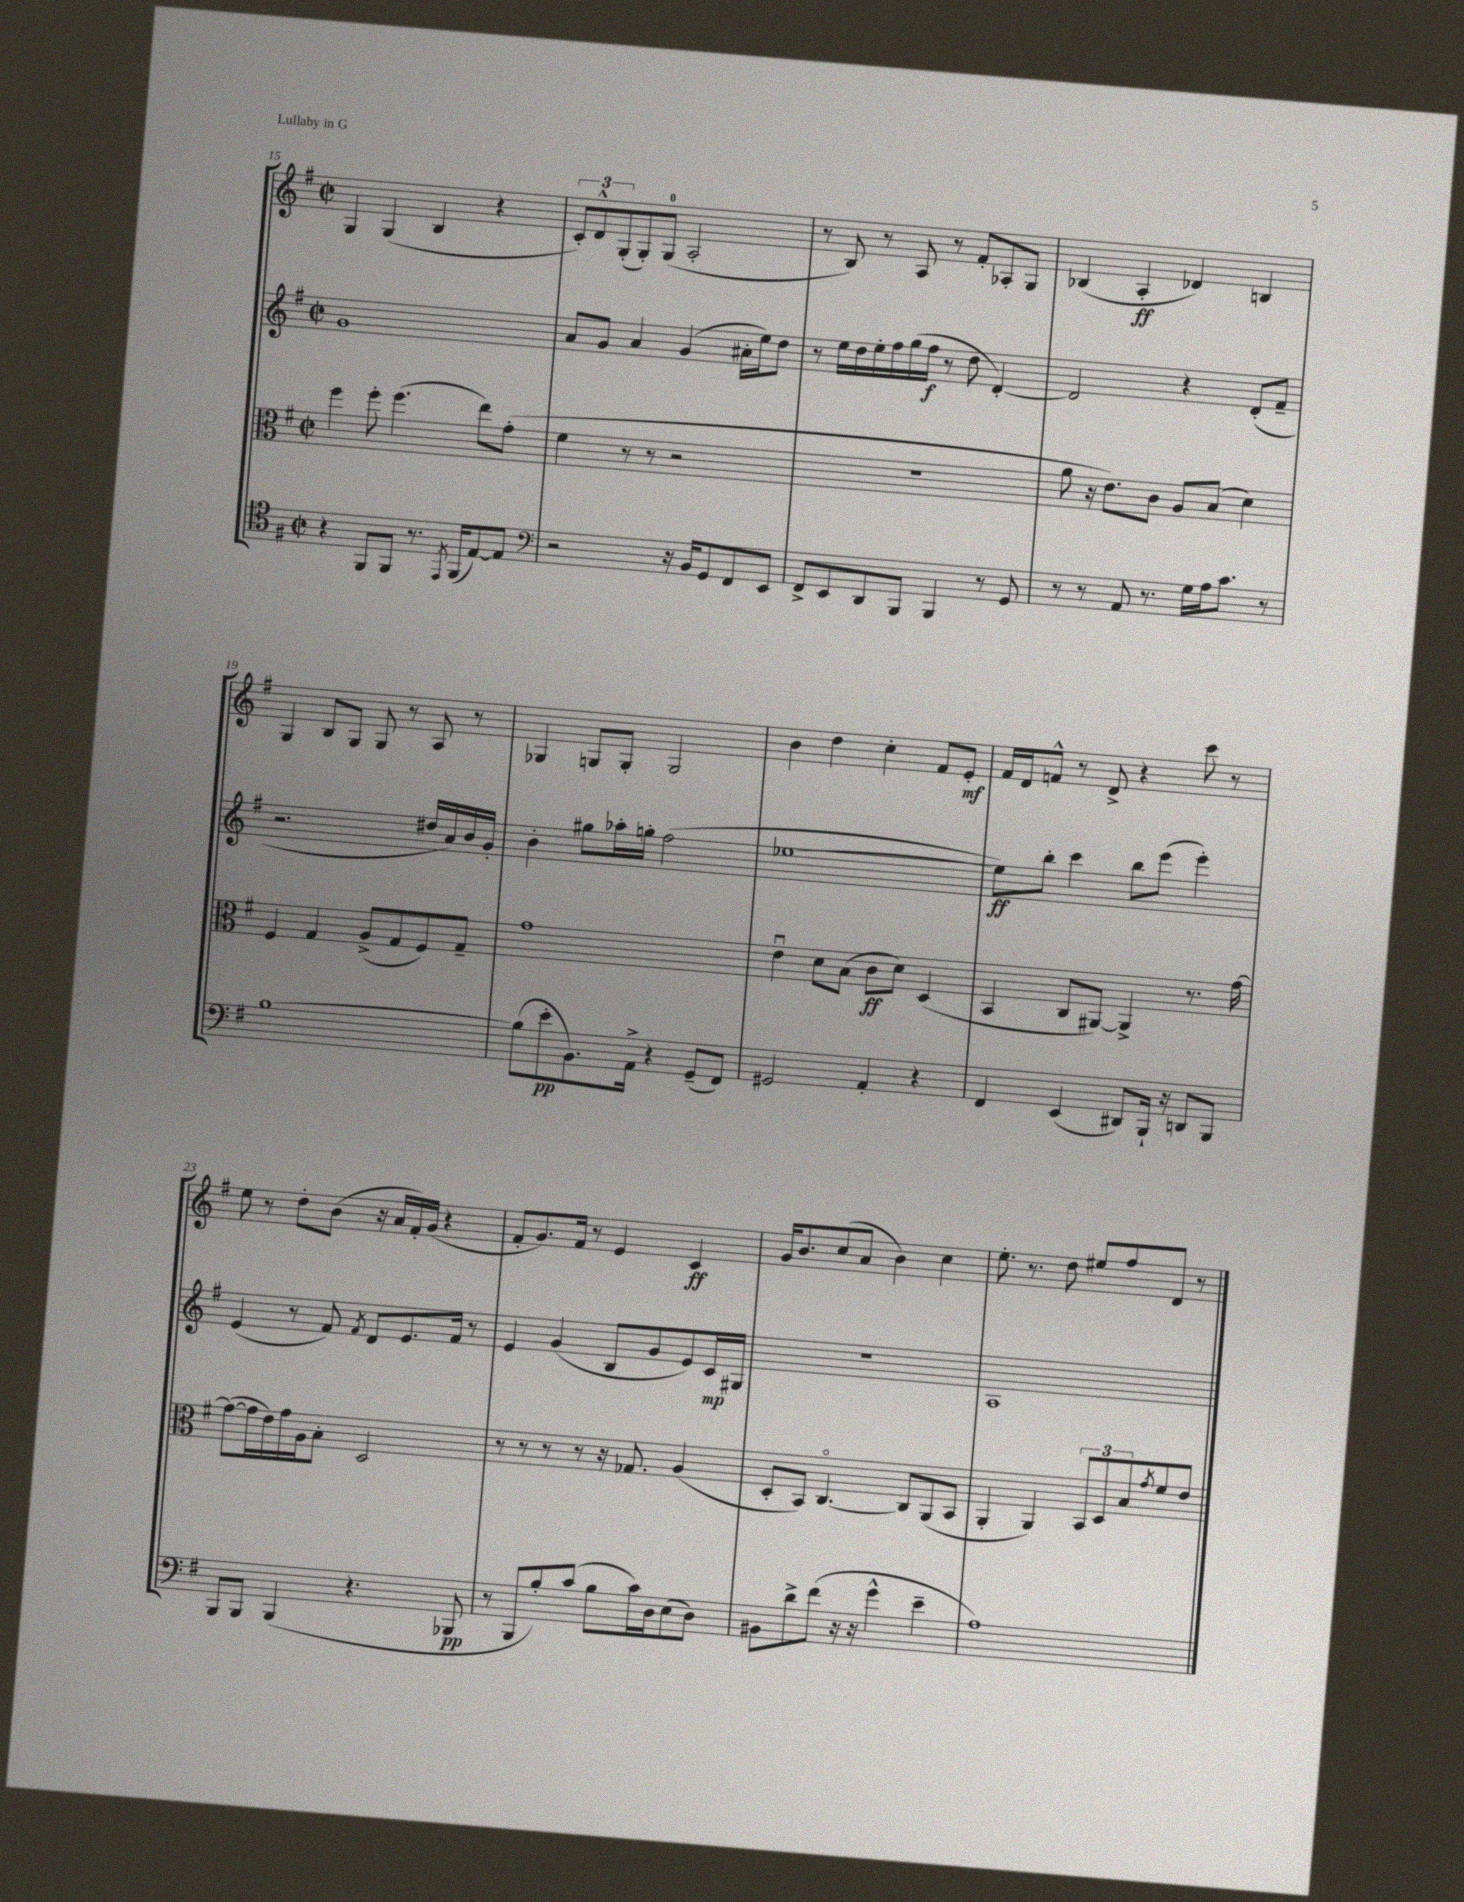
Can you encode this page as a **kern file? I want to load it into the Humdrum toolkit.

**kern	**kern	**kern	**kern
*staff4	*staff3	*staff2	*staff1
*clefC4	*clefC3	*clefG2	*clefG2
*k[f#]	*k[f#]	*k[f#]	*k[f#]
*M2/2	*M2/2	*M2/2	*M2/2
*met(c|)	*met(c|)	*met(c|)	*met(c|)
4r	4ff#\	1g	4G/
8FF#/L	8ff#'\	.	(4G/
8FF#/J	(4.ff#\	.	.
8.r	.	.	4B/
8qEE/	.	.	.
(16FF#/LK	.	.	.
[8E/)	8ee\L)	.	4r
8E/]J	(8g'\J	.	.
=	=	=	=
*clefF4	*	*	*
2r	4f#\	8a/L	12c'/L)
.	.	.	12d^^/
.	.	8g/J	.
.	.	.	(12G'/
.	8r	4a/	8G'/)
.	8r	.	(8G/J
16r	2r	(4g/	2A'/
16BB/LK	.	.	.
8GG/	.	.	.
8FF#/	.	16a#'\LL	.
.	.	16ee\J)	.
8EE/J	.	8dd\J	.
=	=	=	=
8FF#^/L	1r	8r	8r
8EE/	.	16ee\LL	8B/)
.	.	16dd\	.
8DD/	.	16ee'\	8r
.	.	16ff#\	.
8BBB/J	.	(16gg\	8A/
.	.	16ff#\JJ	.
4BBB/	.	8r	8r
.	.	8dd\	8f#'/L
8r	.	[4d'/)	8A-'/
8GG/	.	.	8G/J
=	=	=	=
8r	8a\	2d/]	(4B-/
8r	16r	.	.
.	8.e\L)	.	.
8AA/	.	.	4A'/
8.r	8c\J	.	.
.	8A/L	4r	4d-/)
16G\LL	.	.	.
16A\J	(8B/J	.	.
8.c\J	.	.	.
.	4d\)	(8d'/L	4B/
8r	.	8f#~/J	.
=	=	=	=
[1B	4F#/	2.r	4G/
.	4G/	.	8B/L
.	.	.	8G/J
.	(8A^/L	.	8G/
.	8G/	.	8r
.	8F#/)	16dd#/LL	8A/
.	.	16a/)	.
.	8G~/J	16b/	8r
.	.	16g'/JJ	.
=	=	=	=
(8B\]L	1g	4b'\	4G-/
8e'\	.	.	.
8.BB\)	.	8gg#\L	8G/L
.	.	16aa-'\L	8G'/J
16AA^\Jk	.	16gg'\JJ	.
4r	.	(2ff#\	2G/
(8GG~/L	.	.	.
8FF#/J)	.	.	.
=	=	=	=
2GG#/	4eu\	[1ee-	4b\
.	8d\L	.	4dd\
.	(8B\J	.	.
4AA'/	8c\L	.	4cc'\
.	8d\J)	.	.
4r	(4D/	.	8f#/L
.	.	.	8e'/J
=	=	=	=
4FF#/	4BB/	8ee-\]L)	16f#/LL
.	.	.	16d/J
.	.	8bb'\J	8f^^/J
(4EE/	8C/L	4ccc\	8r
.	[8AA#/J)	.	8d^/
8DD#/L)	4AA#^/]	8bb\L	4r
16BBB`/Jk	.	(8eee\J	.
16r	.	.	.
8DD/L	8.r	4eee'\)	8ccc\
8BBB/J	.	.	8r
.	[16g\	.	.
=	=	=	=
8BBB/L	(8g\_L	(4e/	8ee\
8BBB/J	16g\]L	.	8r
.	16e\)	.	.
(4BBB/	16g\	8r	8dd'\L
.	16A\J	.	.
.	8B'\J	8f#/)	(8b\J
.	.	8qf#/	.
4.r	2D/	8d/L	16r
.	.	.	16a/LL
.	.	8.e/	16f#'/)
.	.	.	(16g/JJ
.	.	.	4r
.	.	16f#/Jk	.
8BBB-/	.	8r	.
=	=	=	=
8r	8r	4e/	8f#'/L
8BBB/L	8r	.	8.g/)
8B'/)	8r	(4g/	.
.	.	.	16f#/Jk
(8c/J	8r	.	8r
8B\L	16r	8B/L	4e/
.	8.G-/	.	.
16c\L)	.	8g/	.
16D\J	.	.	.
(8E\	(4A/	8e/)	4c/
8D\J)	.	16c/L	.
.	.	16G#/JJ	.
=	=	=	=
8BB#\L	8D'/L	1r	16g/LK
.	.	.	8.b/
8d^\	8BB/J)	.	.
(8f#\J	[4.Co/	.	(8cc/
16r	.	.	8a/J
16r	.	.	.
4g^^\	.	.	4b\)
.	8C/]L	.	.
4e~\	(8AA/	.	4cc\
.	8BB/J	.	.
=	=	=	=
1A)	4AA'/	1A	8.ee'\
.	.	.	8.r
.	4AA/)	.	.
.	.	.	8dd\
.	12BB/L	.	8ee#/L
.	12D/	.	.
.	.	.	8ff#/
.	12B/	.	.
.	8qg/	.	.
.	8f#/	.	8d/J
.	8e/J	.	8r
==	==	==	==
*-	*-	*-	*-
